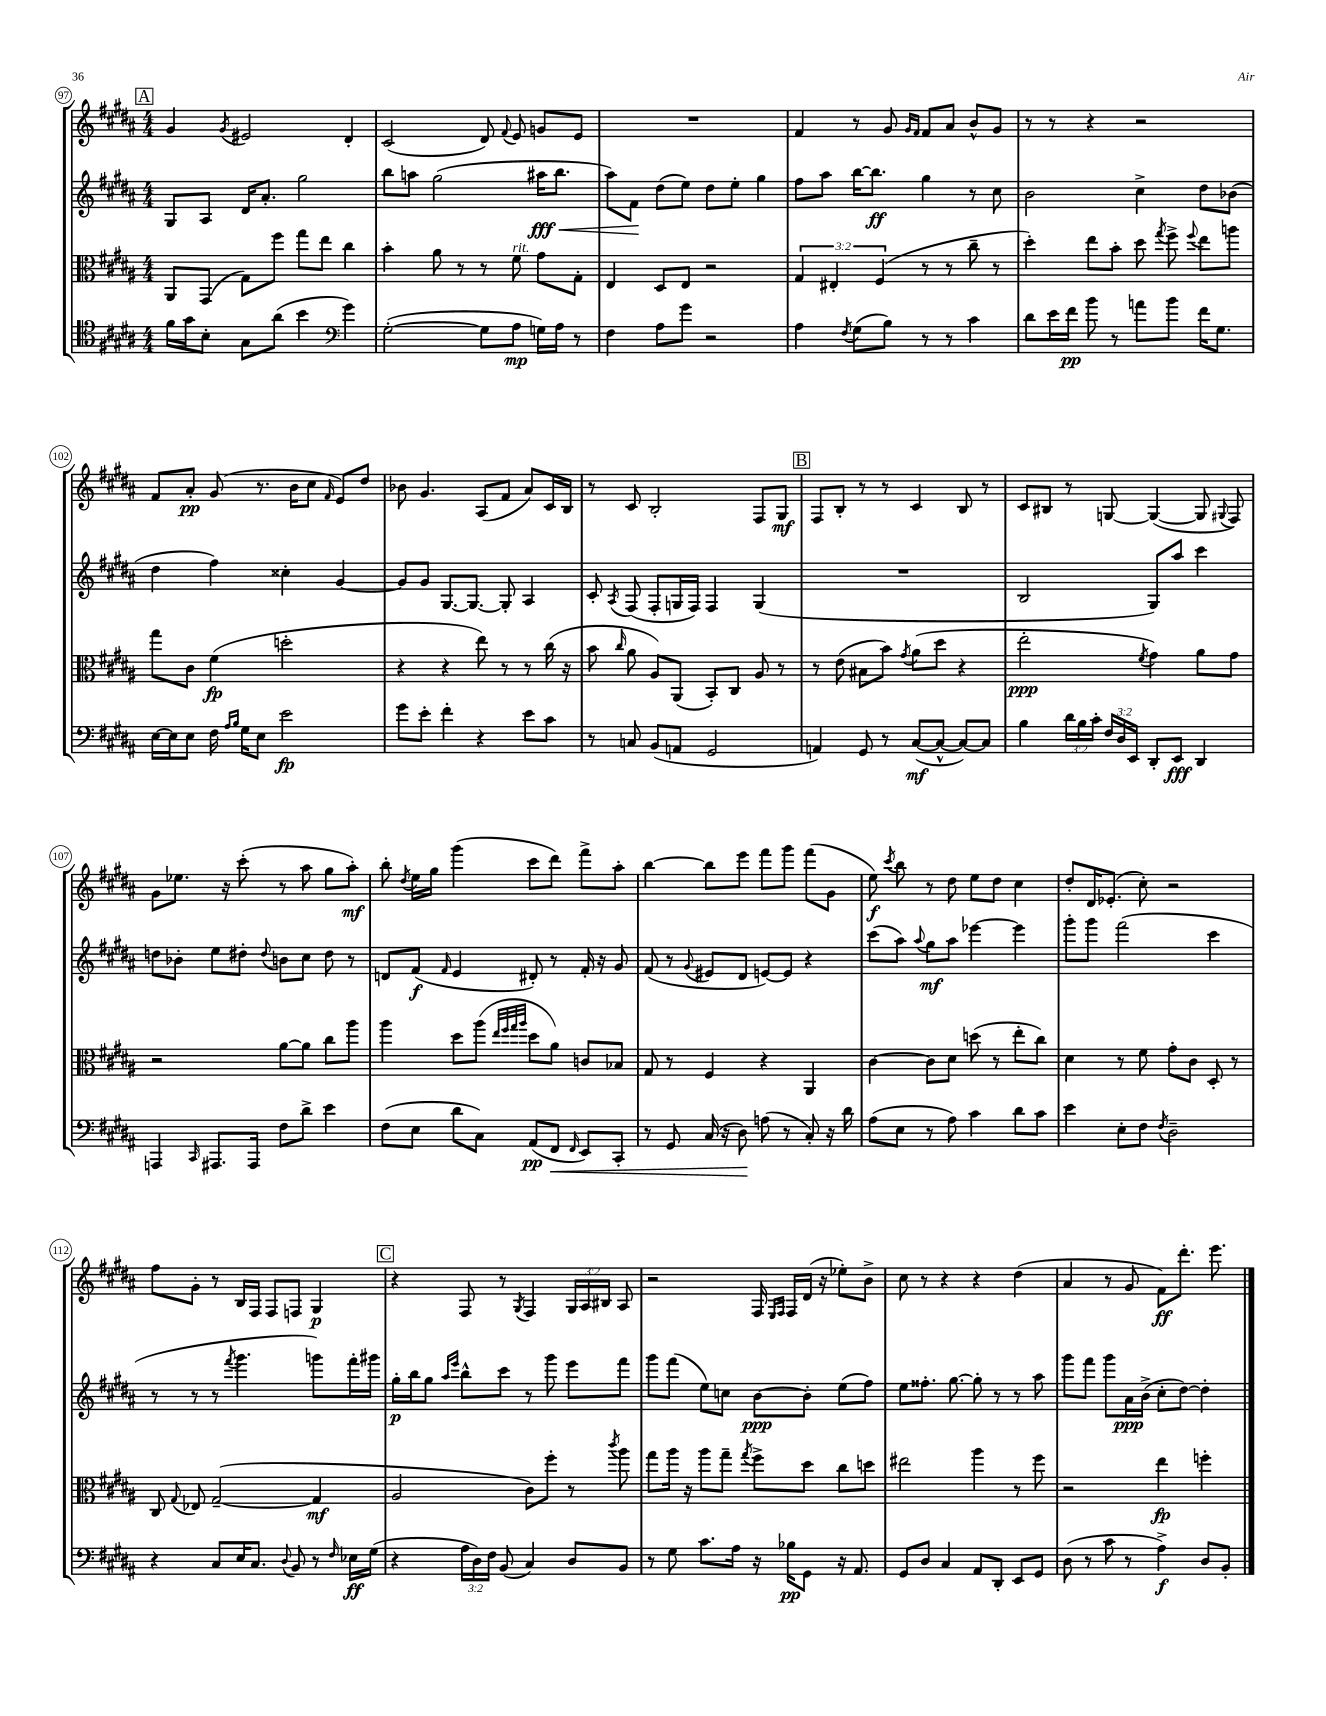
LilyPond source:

<<
\new StaffGroup <<
\new Staff = "s0" {
    \clef treble \key b \major \numericTimeSignature \time 4/4 \override Staff.TupletNumber.text = #tuplet-number::calc-fraction-text
    \autoBeamOff \mark \markup { \box "A" } gis'4 \acciaccatura { gis'8 } eis'2 dis'4-. |
    cis'2( dis'8) \appoggiatura { fis'8 } e'8 g'8[ e'8] |
    R1 |
    fis'4 r8 gis'8 \grace { gis'16[ fis'16] } fis'8[ ais'8] b'8[-^ gis'8] |
    r8 r8 r4 r2 |
    fis'8[ ais'8]-.\pp gis'8( r8. b'16[ cis''8] \grace { fis'16 } e'8[) dis''8] |
    bes'8 gis'4. ais8[( fis'8] ais'8[) cis'16 b16] |
    r8 cis'8 b2-. fis8[ gis8]\mf |
    \mark \markup { \box "B" } fis8[ b8]-. r8 r8 cis'4 b8 r8 |
    cis'8[ bis8] r8 g8~ g4~( g8 \appoggiatura { gis8 } fis8) |
    gis'8[ ees''8.] r16 cis'''8-.( r8 ais''8 gis''8[ ais''8]-.\mf) |
    b''8-. \acciaccatura { dis''8 } e''16[ gis''16] gis'''4( cis'''8[ dis'''8]) fis'''8[-> ais''8]-. |
    b''4~ b''8[ e'''8] fis'''8[ gis'''8] fis'''8[( gis'8] |
    e''8\f) \acciaccatura { cis'''8 } b''8 r8 dis''8 e''8[ dis''8] cis''4 |
    dis''8[-. dis'16 ees'8.]-.( cis''8-.) r2 |
    fis''8[ gis'8]-. r8 b16[ fis16] fis8[ f8] gis4\p |
    \mark \markup { \box "C" } r4 fis8 r8 \acciaccatura { gis8 } fis4 \tuplet 3/2 { gis16[ ais16 bis16] } ais8 |
    r2 fis16 \grace { e16[ fis16] } fis16[ dis'16]( r16 ees''8[-.) b'8]-> |
    cis''8 r8 r4 r4 dis''4( |
    ais'4 r8 gis'8 fis'8[\ff) dis'''8.]-. e'''8. \bar "|." |
}
\new Staff = "s1" {
    \clef treble \key b \major \numericTimeSignature \time 4/4
    \autoBeamOff \mark \markup { \box "A" } gis8[ ais8] dis'16[ ais'8.]-. gis''2 |
    b''8[ a''8] gis''2( ais''16[\fff\< b''8.] |
    ais''8[) fis'8]\! dis''8[( e''8]) dis''8[ e''8]-. gis''4 |
    fis''8[ ais''8] b''16[~ b''8.]\ff gis''4 r8 cis''8 |
    b'2 cis''4-> dis''8[ bes'8]( |
    dis''4 fis''4) cisis''4-. gis'4~ |
    gis'8[ gis'8] gis8.[~ gis8.]~ gis8-. ais4 |
    cis'8-. \acciaccatura { ais8 } fis8( fis8[-. g16 fis16]) fis4 g4( |
    \mark \markup { \box "B" } R1 |
    b2 gis8[) ais''8] cis'''4 |
    d''8[ bes'8]-. e''8[ dis''8]-. \appoggiatura { dis''8 } b'8[ cis''8] dis''8 r8 |
    d'8[ fis'8]\f( \grace { fis'16 } e'4 dis'8-.) r8 fis'16-. r16 gis'8 |
    fis'8( r8 \appoggiatura { gis'8 } eis'8[ dis'8] e'8[~) e'8] r4 |
    cis'''8[( ais''8]) \appoggiatura { ais''8 } gis''8[\mf ais''8] ees'''4~ ees'''4 |
    gis'''8[-. gis'''8] fis'''2( cis'''4 |
    r8 r8 r8 \acciaccatura { fis'''8 } gis'''4. g'''8[) fis'''16-. gis'''16] |
    \mark \markup { \box "C" } gis''16[-.\p b''16 gis''8] \grace { ais''16[ e'''16] } b''8[-^ cis'''8] r8 gis'''8 e'''8[ fis'''8] |
    gis'''8[ fis'''8]( e''8[) c''8] b'8[~\ppp b'8]-. e''8[( fis''8]) |
    e''8[ fisis''8.]-. gis''8.~ gis''8-. r8 r8 ais''8 |
    gis'''8[ fis'''8] gis'''8[ ais'16\ppp b'16]->( cis''8[-. dis''8]~) dis''4-. \bar "|." |
}
\new Staff = "s2" {
    \clef alto \key b \major \numericTimeSignature \time 4/4 \override Staff.TupletNumber.text = #tuplet-number::calc-fraction-text
    \autoBeamOff \mark \markup { \box "A" } ais,8[ gis,8]( gis8[) fis''8] gis''8[ e''8] cis''4 |
    b'4-. ais'8 r8 r8 fis'8^\markup { \italic "rit." } gis'8[ gis8]-. |
    e4 dis8[ e8] r2 |
    \tuplet 3/2 { gis4 eis4-. fis4( } r8 r8 cis''8-- r8 |
    dis''4-.) e''8[ b'8]-. dis''8 \acciaccatura { gis''8 } fis''8-> \appoggiatura { fis''8 } e''8[ a''8] |
    gis''8[ cis'8] fis'4\fp( d''2-. |
    r4 r4 e''8) r8 r8 cis''16( r16 |
    b'8 \grace { cis''16 } ais'8 ais8[) ais,8]( b,8[-.) cis8] ais8 r8 |
    \mark \markup { \box "B" } r8 e'8( bis8[ b'8]) \acciaccatura { gis'8 } ais'8[( dis''8] r4 |
    e''2-.\ppp \acciaccatura { fis'8 } gis'4) ais'8[ gis'8] |
    r2 ais'8[~ ais'8] cis''8[ ais''8] |
    ais''4 dis''8[ ais''8]( \grace { e''32[ fis''32 gis''32 ais''32] } dis''8[ ais'8]) c'8[ bes8] |
    gis8 r8 fis4 r4 ais,4 |
    cis'4~ cis'8[ dis'8] d''8( r8 e''8[-. cis''8]) |
    dis'4 r8 fis'8 gis'8[-. cis'8] dis8-. r8 |
    cis8 \appoggiatura { gis8 } ees8 gis2~--( gis4\mf |
    \mark \markup { \box "C" } ais2 cis'8[) fis''8]-. r8 \acciaccatura { cis'''8 } ais''8 |
    gis''8[ ais''16] r16 ais''8[ gis''8]-- \acciaccatura { gis''8 } fis''8[-> dis''8] cis''8[ d''8] |
    eis''2 ais''4 r8 fis''8 |
    r2 e''4\fp f''4-. \bar "|." |
}
\new Staff = "s3" {
    \clef tenor \key b \major \numericTimeSignature \time 4/4 \override Staff.TupletNumber.text = #tuplet-number::calc-fraction-text
    \autoBeamOff \mark \markup { \box "A" } fis'16[ gis'16 b8]-. gis8[ ais'8]( b'4 \clef bass gis'4) |
    gis2~-.( gis8[ ais8]\mp g16[) ais16] r8 |
    fis4 ais8[ gis'8] r2 |
    ais4 \acciaccatura { fis8 } gis8[( b8]) r8 r8 cis'4 |
    dis'8[ e'16 fis'16]\pp b'8 r8 a'8[ b'8] fis'16[ gis8.] |
    e16[~ e16 e8] fis16 \grace { ais16[ b16] } gis16[ e8] e'2\fp |
    gis'8[ e'8]-. fis'4-. r4 e'8[ cis'8] |
    r8 c8 b,8[( a,8] gis,2 |
    \mark \markup { \box "B" } a,4) gis,8 r8 cis8[~\mf( cis8]~-^ cis8[~) cis8] |
    b4 \tuplet 3/2 { dis'16[ b16 cis'16]-. } \tuplet 3/2 { fis16[ dis16 e,16] } dis,8[-. e,8]\fff dis,4 |
    a,,4 \grace { cis,16 } ais,,8.[ ais,,16] fis8[ dis'8]-> e'4 |
    fis8[( e8] dis'8[ cis8]) ais,8[\pp( fis,8]\< \grace { fis,16 } e,8[) cis,8]-. |
    r8 gis,8 cis16( r16 dis8\!) a8( r8 cis8-.) r16 dis'16 |
    ais8[( e8] r8 ais8) cis'4 dis'8[ cis'8] |
    e'4 e8[-. fis8] \acciaccatura { fis8 } dis2-- |
    r4 cis8[ e16 cis8.] \appoggiatura { dis8 } b,8 r8 \grace { fis16 } ees16[\ff gis16]( |
    \mark \markup { \box "C" } r4 \tuplet 3/2 { ais16[ dis16) fis16] } b,8( cis4) dis8[ b,8] |
    r8 gis8 cis'8.[ ais16] r16 bes16[\pp gis,8] r16 ais,8. |
    gis,8[ dis8] cis4 ais,8[ dis,8]-. e,8[ gis,8] |
    dis8( r8 cis'8 r8 ais4->\f) dis8[ b,8]-. \bar "|." |
}
>>
>>
\layout { \context { \Score currentBarNumber = #97 \override BarNumber.stencil = #(make-stencil-circler 0.1 0.3 ly:text-interface::print) } }
